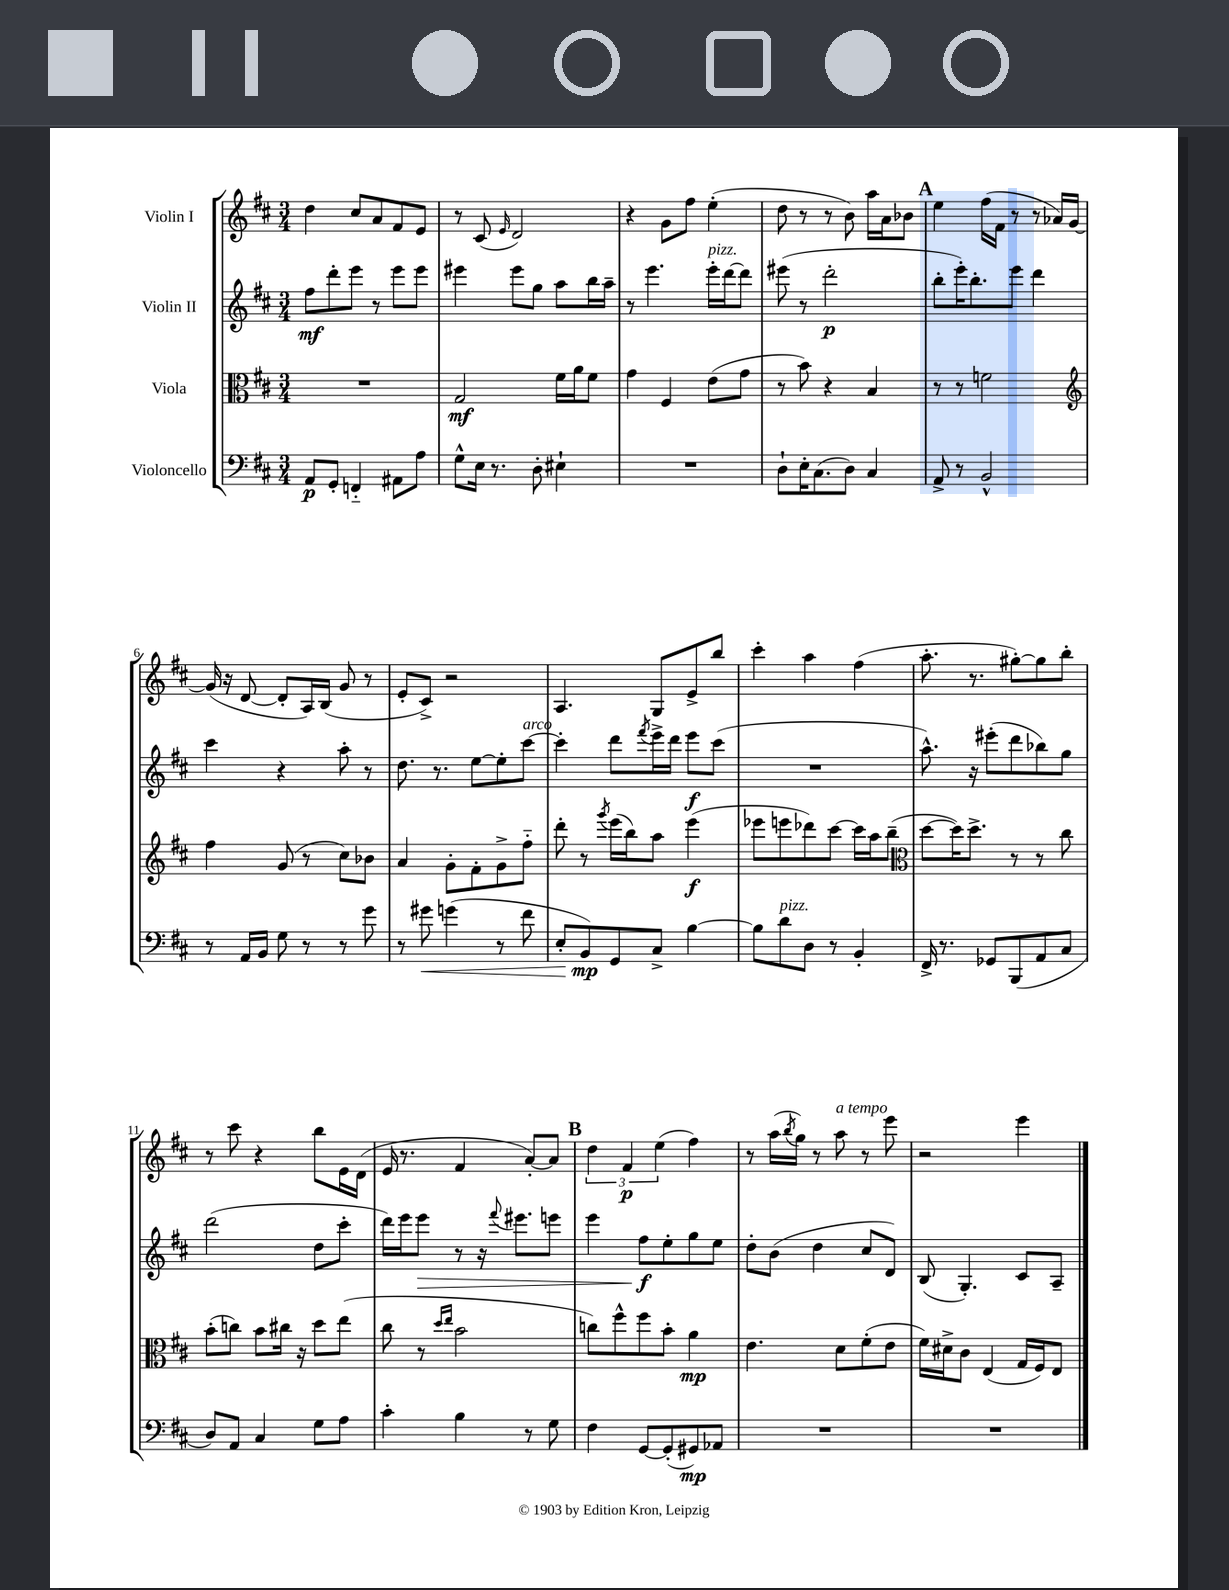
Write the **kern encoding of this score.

**kern	**kern	**kern	**kern
*staff4	*staff3	*staff2	*staff1
*clefF4	*clefC3	*clefG2	*clefG2
*k[f#c#]	*k[f#c#]	*k[f#c#]	*k[f#c#]
*M3/4	*M3/4	*M3/4	*M3/4
8AA/L	2.r	8ff#\L	4dd\
8GG'/J	.	8ddd'\	.
4FF'~/	.	8eee\J	8cc#/L
.	.	8r	8a/
8AA#\L	.	8eee\L	8f#/
8A\J	.	8eee\J	8e/J
=	=	=	=
8G^^\L	2G/	4eee#\	8r
16E\Jk	.	.	(8c#/
8.r	.	.	.
.	.	.	16qqe/
.	.	8eee#\L	2d/)
8D'\	.	8gg\J	.
4E#`\	16f#\LL	8aa\L	.
.	16a\J	.	.
.	8f#\J	16bb\L	.
.	.	16aa~\JJ	.
=	=	=	=
2.r	4g\	8r	4r
.	.	4.eee\	.
.	4F#/	.	8g\L
.	.	.	8ff#\J
.	(8e\L	16eee'\LL	(4ee'\
.	.	[16ddd\J	.
.	8g\J	8ddd\]J	.
=	=	=	=
8D`\L	8r	(8eee#\	8dd\
16E'\K	8b\)	8r	8r
(8.C#\	.	.	.
.	4r	2ddd'\	8r
8D\J)	.	.	8b\)
4C#/	4B/	.	16aa\LL
.	.	.	16a\J
.	.	.	8b-\J
=	=	=	=
8AA^/	8r	8bb'\L	4ee\
8r	8r	16eee'\K)	.
.	.	8.bb'\	.
2BB^^/	2f\	.	(16ff#\LL
.	.	.	16f#\JJ
.	.	8eee\J	8r
.	.	4ddd\	8r
.	.	.	16a-/LL)
.	.	.	[16g/JJ
=	=	=	=
*	*clefG2	*	*
8r	4ff#\	4ccc#\	(16g/]
.	.	.	16r
16AA/LL	.	.	[8d/
16BB/JJ	.	.	.
8G\	(8g/	4r	8d'/]L
8r	8r	.	16A/L)
.	.	.	(16B/JJ
8r	8cc#\L)	8aa'\	8g/
8g\	8b-\J	8r	8r
=	=	=	=
8r	4a/	8.dd\	8e'/L
8g#\	.	.	8c#^/J)
.	.	8.r	.
(4g\	8g'\L	.	2r
.	8f#'\	[8ee\L	.
8r	8g^\	8ee'\]	.
8f#\	8ff#'~\J	[8ccc#\J	.
=	=	=	=
8E'/L	8ddd'\	4ccc#'\]	4.A/
8BB/)	8r	.	.
.	8qggg/	.	.
8GG/	(16eee\LL	8ddd\L	.
.	16bb\J)	.	.
.	.	8qfff#/	.
8C#^/J	8aa\J	16eee^\L	8G/L
.	.	16ddd\JJ	.
[4B\	(4eee\	8eee\L	8e^/
.	.	(8ccc#\J	8bb/J
=	=	=	=
8B\]L	8eee-\L	2.r	4ccc#'\
8d\	8eee\	.	.
8D\J	8ddd-\)	.	4aa\
8r	[8ccc#\J	.	.
4BB'/	16ccc#\]LL	.	(4ff#\
.	16aa\J	.	.
.	(8bb~\J	.	.
=	=	=	=
*	*clefC3	*	*
16FF#^/	[8dd\L	8.aa^^\)	8.aa'\
8.r	.	.	.
.	16dd\]K)	.	.
.	8.dd^\J	16r	8.r
8GG-/L	.	(8eee#'\L	.
(8BBB/	8r	8ddd\	[8gg#'\L)
8AA/	8r	8bb-\)	8gg#\]
8C#/J	8cc#\	8gg\J	8bb'\J
=	=	=	=
8D/L)	(8b'\L	(2ddd\	8r
8AA/J	8cc\J)	.	8ccc#\
4C#/	8b\L	.	4r
.	16cc#\Jk	.	.
.	16r	.	.
8G\L	8dd\L	8dd\L	8bb\L
8A\J	(8ee\J	8ccc#'\J	16e\L
.	.	.	(16d\JJ
=	=	=	=
4c#'\	8cc#\	16ddd\LL)	16e/
.	.	16eee\J	8.r
.	8r	8eee\J	.
.	16qqdd/LL	.	.
.	16qqee/JJ	.	.
4B\	2b\	8r	4f#/
.	.	16r	.
.	.	8qqfff#/	.
.	.	8.eee#\L	.
8r	.	.	[8a'/L)
8G\	.	8eee\J	8a/]J
=	=	=	=
4F#\	8cc\L)	4eee\	6dd\
.	8ff#^^\	.	.
.	.	.	6f#/
[8GG/L	8ff#\	8ff#\L	.
.	.	.	(6ee\
(8GG'/]	8b'\J	8ee'\	.
8GG#/)	4a\	8gg\	4ff#\)
8AA-/J	.	8ee\J	.
=	=	=	=
2.r	4.e\	8dd'\L	8r
.	.	(8b\J	(16aa\LL
.	.	.	8qbb/
.	.	.	16gg\JJ)
.	.	4dd\	8r
.	8d\L	.	8aa\
.	(8f#'\	8cc#/L	8r
.	8e\J	8d/J)	8eee\
=	=	=	=
2.r	16f#\LL)	(8B/	2r
.	16d#^\J	.	.
.	8c#\J	4.G'/)	.
.	(4E/	.	.
.	16G/LL	8c#/L	4eee\
.	16F#/J)	.	.
.	8E/J	8A~/J	.
==	==	==	==
*-	*-	*-	*-
